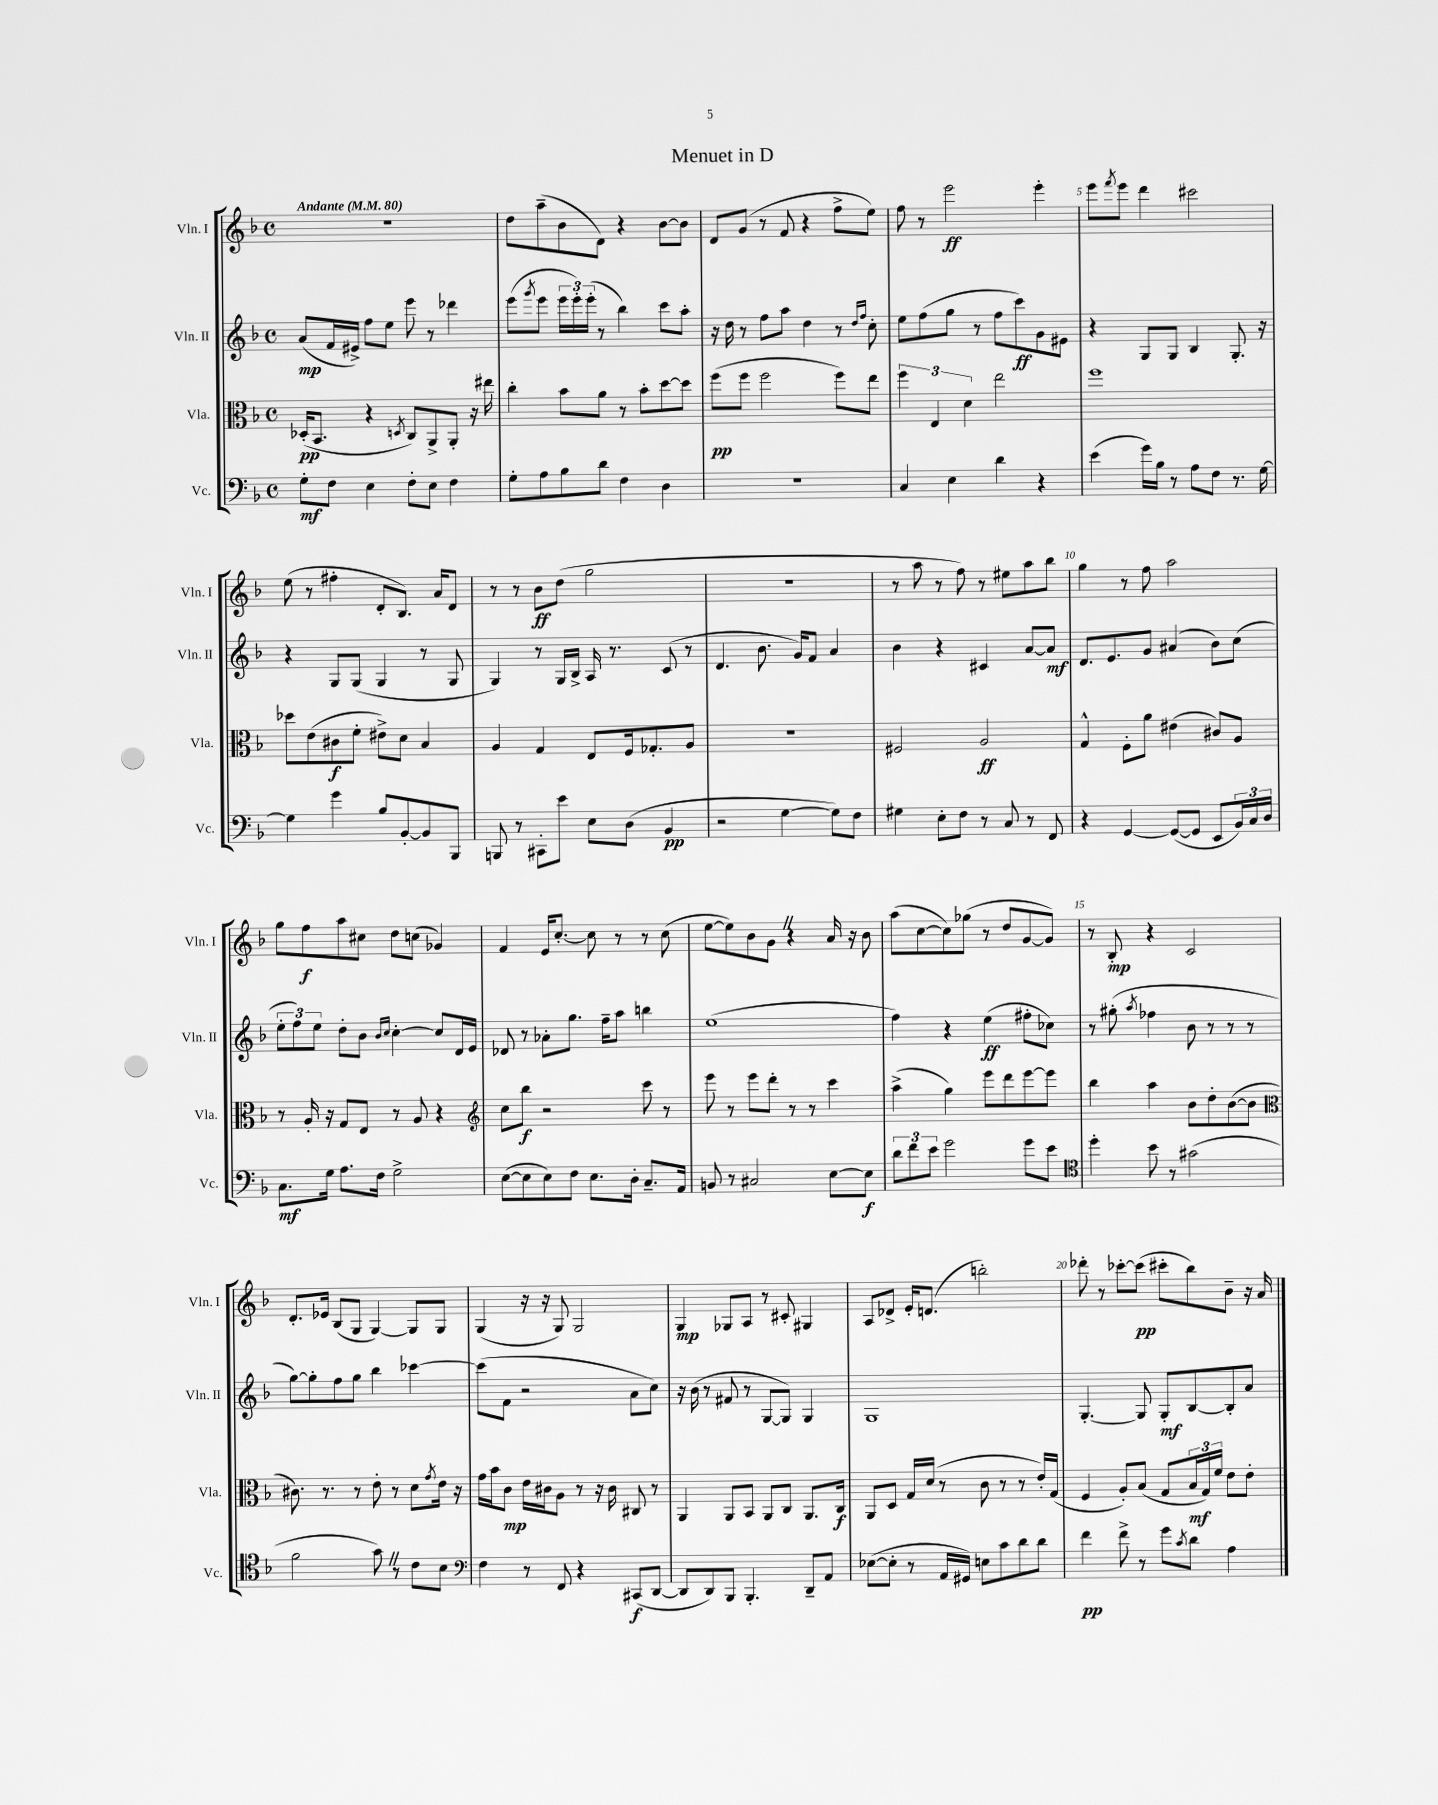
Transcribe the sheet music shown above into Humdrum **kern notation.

**kern	**kern	**kern	**kern
*staff4	*staff3	*staff2	*staff1
*clefF4	*clefC3	*clefG2	*clefG2
*k[b-]	*k[b-]	*k[b-]	*k[b-]
*M4/4	*M4/4	*M4/4	*M4/4
*met(c)	*met(c)	*met(c)	*met(c)
*MM80	*MM80	*MM80	*MM80
8G'\L	(16D-'/LK	(8a/L	1r
.	8.BB-/J	.	.
8F\J	.	16f/L	.
.	.	16e#^/JJ)	.
4E\	4r	8ff\L	.
.	.	8ee\J	.
.	8qD/	.	.
8F'\L	8C/L)	8eee\	.
8E\J	8AA^/	8r	.
4F\	8AA'/J	4ddd-\	.
.	16r	.	.
.	16ee#\	.	.
=	=	=	=
8G'\L	4cc'\	(8eee\L	8dd\L
.	.	8qggg/	.
8A\	.	8eee\J	(8aa~\
8B-\	8b-\L	24eee\LL	8b-\
.	.	24eee'\)	.
.	.	(24eee'\JJ	.
8d\J	8a\J	8r	8d\J)
4F\	8r	4bb-\)	4r
.	8b-'\L	.	.
4D\	[8dd\	8ccc\L	[8b-\L
.	8dd\]J	8aa'\J	8b-\]J
=	=	=	=
1r	(8ff\L	16r	8d/L
.	.	16dd\	.
.	8ff\J	8r	(8g/J
.	2ff\	8ff\L	8r
.	.	8aa\J	8f/
.	.	4dd\	4r
.	8ff\L)	8r	8ff^\L
.	.	16qqdd/LL	.
.	.	16qqff/JJ	.
.	8ee\J	8cc'\	8ee\J)
=	=	=	=
4C/	6ff\	8ee\L	8ff\
.	.	(8ff\	8r
.	6E/	.	.
4E\	.	8gg\J	2eee\
.	6d\	.	.
.	.	8r	.
4d\	2ee\	8ff\L	.
.	.	8ccc\)	.
4r	.	8g\	4eee'\
.	.	8e#\J	.
=	=	=	=
(4e\	1ff	4r	8eee\L
.	.	.	8qfff/
.	.	.	8eee\J
16g\LL)	.	8G/L	4ddd\
16B-\JJ	.	.	.
8r	.	8G/J	.
8A\L	.	4B-/	2ccc#\
8F\J	.	.	.
8.r	.	8.G'/	.
[16G\	.	16r	.
=	=	=	=
4G\]	8dd-\L	4r	(8ee\
.	(8e\	.	8r
4g\	8c#\	8G/L	4ff#'\
.	8f'\J	(8G/J	.
8B-/L	8e#^\L)	4G/	8d'/L
[8BB-'/	8d\J	.	8.B-/J)
8BB-/]	4B-/	8r	.
.	.	.	16a/LK
8BBB-/J	.	8G/	8d/J
=	=	=	=
8BBB/	4A/	4G/)	8r
8r	.	.	8r
8CC#'\L	4G/	8r	8b-\L
8e\J	.	16G/LL	(8dd\J
.	.	16B-^/JJ	.
8E\L	8E/L	16A/	2gg\
.	.	8.r	.
(8D\J	16F/k	.	.
.	8.G-'/	.	.
4BB-/	.	(8c/	.
.	8A/J	8r	.
=	=	=	=
2r	1r	4.d/	1r
.	.	8.b-\	.
[4G\	.	.	.
.	.	16g/LK)	.
.	.	8f/J	.
8G\]L)	.	4a/	.
8F\J	.	.	.
=	=	=	=
4G#\	2F#/	4b-\	8r
.	.	.	8aa\
8E'\L	.	4r	8r
8F\J	.	.	8ff\)
8r	2A/	4c#/	8r
8C/	.	.	8ee#\L
8r	.	[8a/L	8aa\
8FF/	.	8a/]J	8bb-\J
=	=	=	=
4r	4G^^/	8.d/L	4gg\
.	.	8.e/	.
[4GG/	8F'\L	.	8r
.	8a\J	8g/J	8ff\
(8GG/_L	(4e#\	(4a#/	2aa\
8GG/]J	.	.	.
8EE/L	8c#/L)	8b-\L)	.
24BB-/L)	8A/J	(8cc\J	.
24C/	.	.	.
24D/JJ	.	.	.
=	=	=	=
8.C\L	8r	12ee'\L	8gg\L
.	.	12ff\)	.
.	16A'/	.	8ff\
.	.	12ee\J	.
16G\Jk	16r	.	.
8.A\L	8G/L	8dd'\L	8aa\
.	8E/J	8b-\J	8cc#\J
16F\Jk	.	.	.
.	.	16qqb-/LL	.
.	.	16qqcc/JJ	.
2G^\	8r	[4cc'\	8dd\L
.	8A/	.	(8cc\J
.	4r	8cc/]L	4g-/)
.	.	16d/L	.
.	.	16e/JJ	.
=	=	=	=
*	*clefG2	*	*
([8E\L	8cc\L	8d-/	4f/
8E\]	8bb-\J	8r	.
8E\)	2r	8a-'\L	16e/LK
.	.	.	[8.cc'/J
8F\J	.	8.gg\J	.
8.E\L	.	.	8cc\]
.	.	16ff~\LK	.
.	.	8aa\J	8r
16D'\Jk	.	.	.
8.C~/L	8ccc\	4bb\	8r
.	8r	.	(8cc\
16AA/Jk	.	.	.
=	=	=	=
8BB/	8eee\	(1ee	[8ee\L
8r	8r	.	8ee\])
2C#/	8eee\L	.	8b-\
.	8ddd'\J	.	8g\J
.	8r	.	4r
.	8r	.	.
[8E\L	4ccc\	.	16a/
.	.	.	16r
8E\]J	.	.	8b-\
=	=	=	=
12d\L	(4aa^\	4ff\)	(8aa\L
12f\	.	.	.
.	.	.	[8cc\
12e\J	.	.	.
2g\	4gg\)	4r	8cc\])
.	.	.	(8gg-\J
.	8eee\L	(4ee\	8r
.	8ddd\	.	8dd/L
8g\L	[8eee\	8ff#'\L	[8g/
8e\J	8eee\]J	8cc-\J)	8g/]J)
=	=	=	=
*clefC4	*	*	*
4dd'\	4bb-\	8r	8r
.	.	(8gg#'\	8B-'/
.	.	8qaa/	.
8b-\	4aa\	4ff-\	4r
8r	.	.	.
(2g#\	8b-\L	8b-\	2c/
.	8dd'\	8r	.
.	([8b-\	8r	.
.	8b-\]J	8r	.
=	=	=	=
*	*clefC3	*	*
2f\	8.c#\)	[8gg\L)	8.d'/L
.	.	8gg'\]	.
.	8.r	.	16e-/Jk
.	.	8ff\	(8B-/L
.	8r	8gg\J	8G/J
8g\)	8e'\	4bb-\	[4G/)
8r	8r	.	.
8c\L	8d\L	[4ccc-\	8G/]L
.	8qg/	.	.
8B-\J	16e\Jk	.	8G/J
.	16r	.	.
=	=	=	=
*clefF4	*	*	*
4F\	16g\LL	(8ccc-\]L	(4G/
.	16b-\J	.	.
.	8c\J	8f\J	.
8r	16e\LL	2r	16r
.	16c#\J	.	16r
8FF/	8A\J	.	8G/)
4r	8r	.	2G/
.	16r	.	.
.	16c#\	.	.
(8CC#/L	8C#/	8a\L	.
[8DD/J	8r	8cc\J)	.
=	=	=	=
8DD/]L	4AA/	16r	4G/
.	.	(16b-\	.
8DD/)	.	8r	.
8BBB-/J	8AA/L	8f#/	8G-/L
4.BBB-'/	8BB-/J	8r	8A/J
.	8AA/L	[8G/L	8r
.	8C/J	8G/]J)	8c#'/
8DD~/L	8.AA/L	4G/	4G#/
8AA/J	.	.	.
.	16C/Jk	.	.
=	=	=	=
([8E-\L	8AA/L	1G	8A/L
8E-'\]J	8D/J	.	8d-^/J
8r	16G/LL	.	16e'/LK
.	(16d/JJ	.	(8.d/J
16AA/LL	8r	.	.
16GG#/JJ)	.	.	.
8E\L	8c\	.	2bb'\)
8c\	8r	.	.
8d\	8r	.	.
8d\J	16e'/LL)	.	.
.	(16G/JJ	.	.
=	=	=	=
4f\	4F/	[4.G'/	8ddd-'\
.	.	.	8r
8f^\	8A'/L)	.	[8ccc-'\L
8r	(8B-/J	8G/]	(8ccc-\]J
8g\L	8G/L	8G'/L	8ccc#'\L
8qc/	.	.	.
8d\J	24B-/L	[8B-/	8bb-\)
.	24G/)	.	.
.	24f/JJ	.	.
4A\	8e\L	8B-'/]	8b-~\J
.	8e'\J	8a/J	16r
.	.	.	16a/
==	==	==	==
*-	*-	*-	*-
